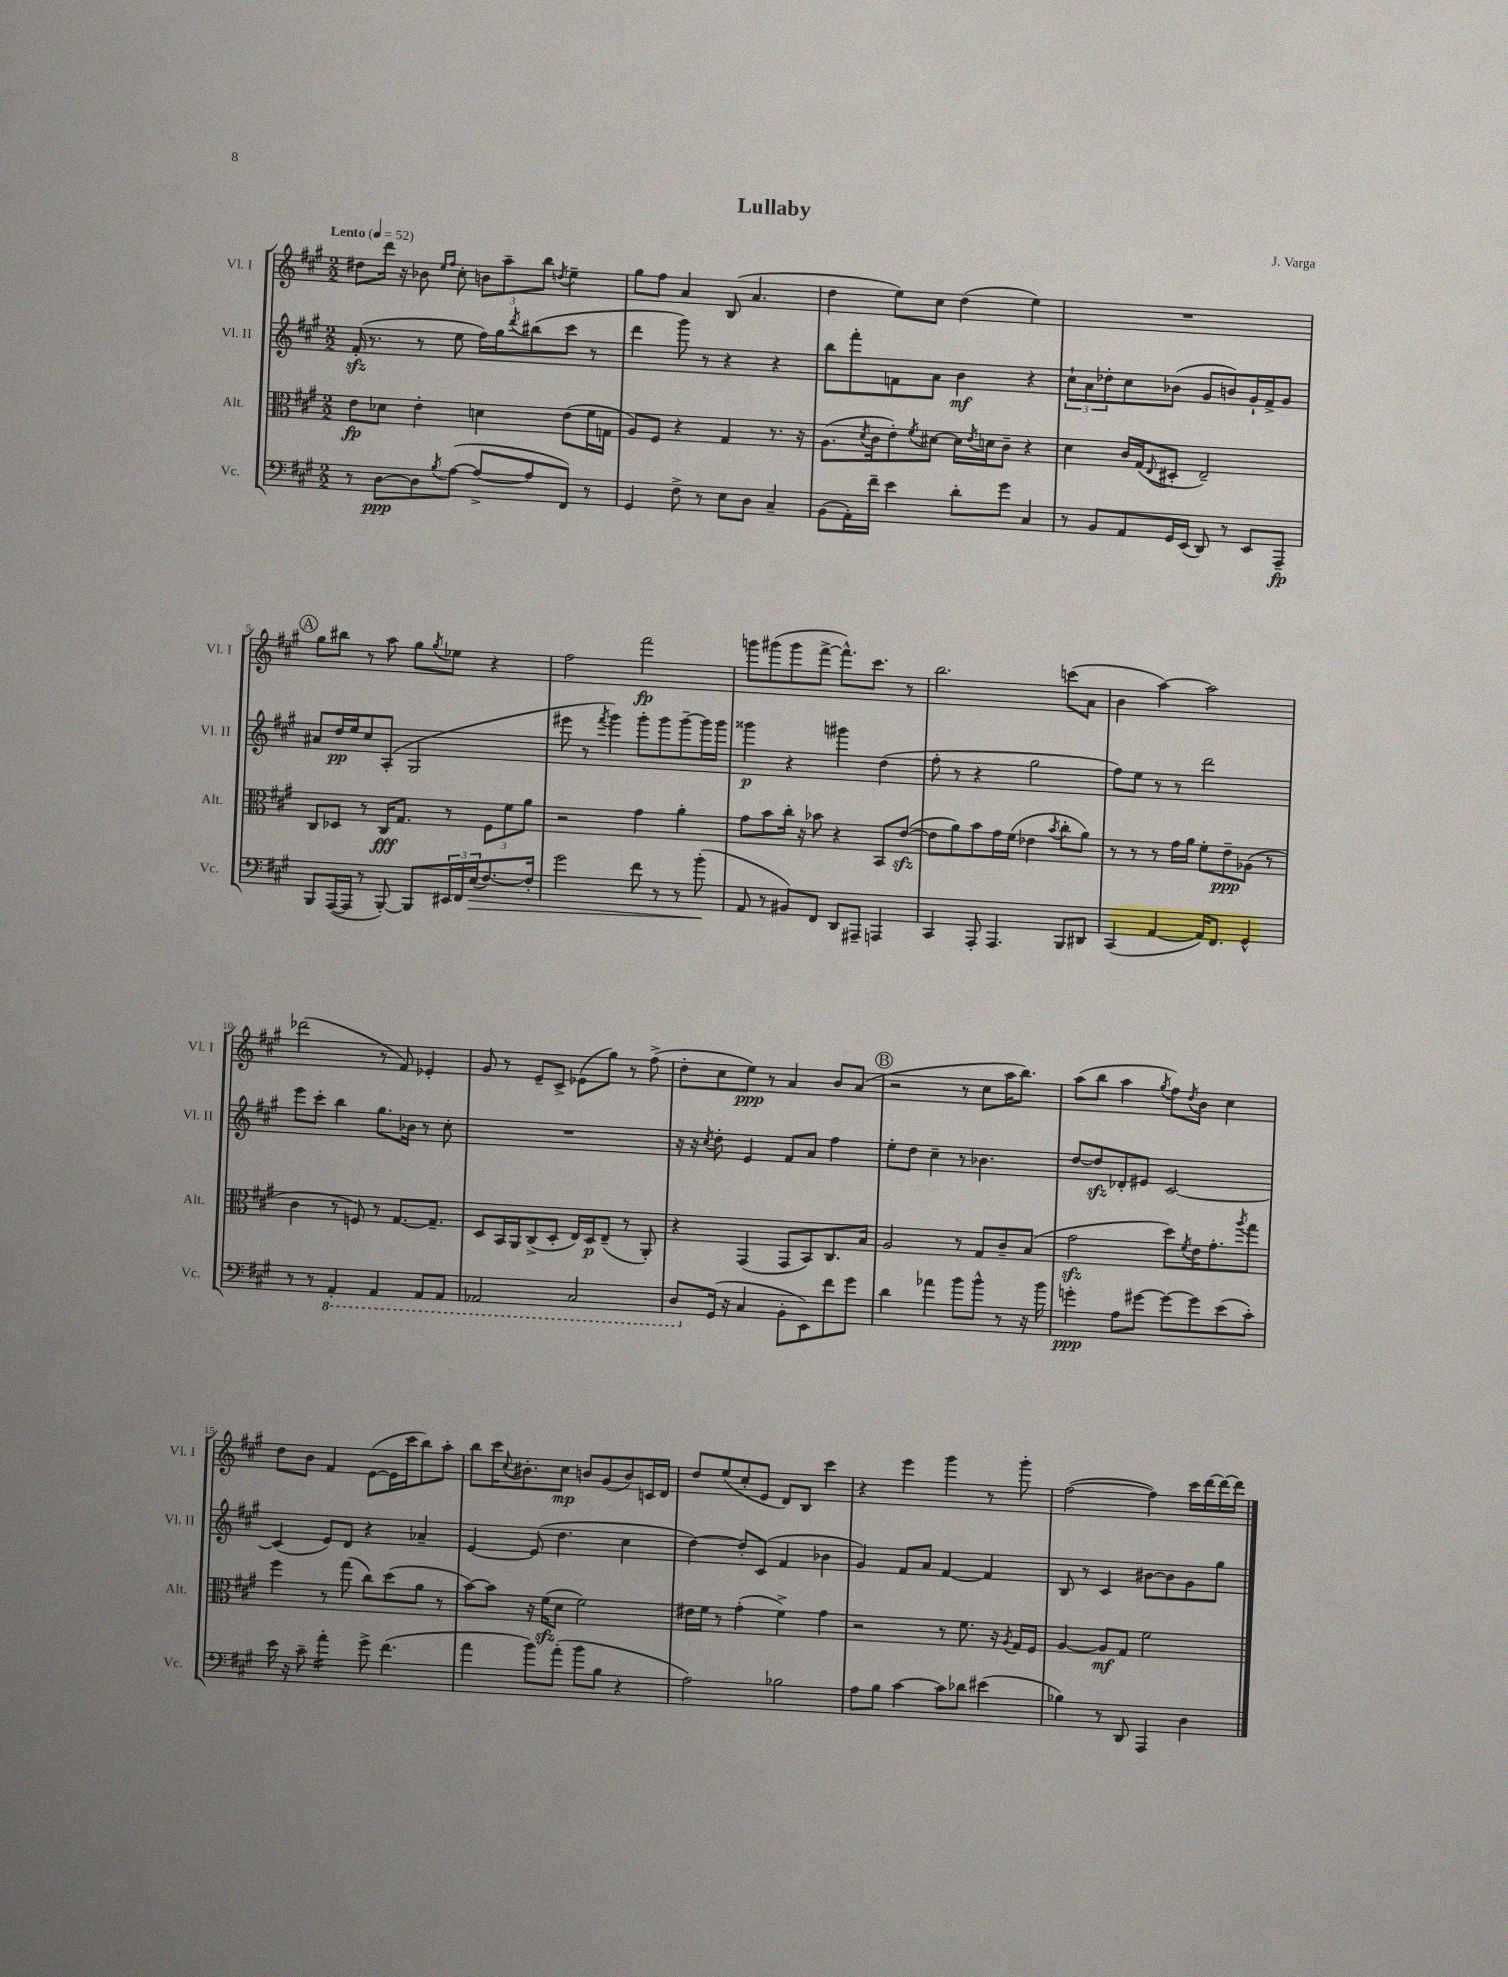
\header { title = "Lullaby" composer = "J. Varga" }
<<
\new StaffGroup <<
\new Staff = "s0" \with { instrumentName = "Vl. I" shortInstrumentName = "Vl. I" } {
    \clef treble \key a \major \numericTimeSignature \time 2/2 \tempo "Lento" 4 = 52
    dis''8 d'''16 r16 bes'8 \grace { e''16 fis''16 } cis''8-. \tuplet 3/2 { b'8 a''8-- b''8 } \acciaccatura { d''8 } e''4-- |
    gis''8 fis''8 a'4 b8( a'4. |
    d''4 e''8) cis''8 d''4( e''4) |
    R1 |
    \mark \markup { \circle "A" } gis''8 bis''8 r8 a''8 gis''8 \acciaccatura { gis''8 } ees''8 r4 |
    fis''2 fis'''2\fp |
    g'''8 gis'''8( gis'''8 fis'''8~-> fis'''8.-^) cis'''8. r8 |
    b''2. c'''8( a'8 |
    b'4 a''4~) a''2 |
    des'''2( r8 fis'8) ees'4-. |
    gis'8 r8 e'8-- cis'8-> ees'8( gis''8) r8 fis''8->( |
    d''8-. cis''8 e''8\ppp) r8 a'4 b'8 a'8( |
    \mark \markup { \circle "B" } r2 r8 cis''8 a''16 b''8.) |
    a''8( b''8 a''4 \acciaccatura { gis''8 } fis''8) \acciaccatura { d''8 } b'8 cis''4 |
    d''8 b'8 fis'4 e'8~( e'16 cis'''16 b''8) a''8-. |
    b''8 cis'''16 \appoggiatura { cis''8 } bis'8.-. cis''8\mp b'8 gis'8( b'8) c'16 d'16 |
    d''8 e''8( cis''8-. e'8 d'8) b8 cis'''4 |
    r4 e'''4 gis'''4 r8 gis'''8-. |
    fis''2~( fis''4) cis'''16 d'''16~ d'''16~ d'''16 \bar "|." |
}
\new Staff = "s1" \with { instrumentName = "Vl. II" shortInstrumentName = "Vl. II" } {
    \clef treble \key a \major \numericTimeSignature \time 2/2
    fis'16-.\sfz( r8. r8 e''8 fis''16) gis''16 \acciaccatura { d'''8 } bis''8( cis'''8 r8 |
    d'''4 gis'''8) r8 r4 r4 |
    b''8 fis'''8-. f'8 a'8 b'4\mf r4 |
    \tuplet 3/2 { cis''8-! a'8 des''8-. } cis''8 bes'8( gis'8 b'8) gis'16-! fis'16-> gis'8 |
    \mark \markup { \circle "A" } ais'8 d''16\pp e''16 cis''8 a8-.( gis2 |
    eis'''8 r8 \acciaccatura { fis'''8 } gis'''4) gis'''8-. gis'''8 gis'''8~-- gis'''16 gis'''16 |
    gisis'''4\p r4 gis'''4 d''4( |
    fis''8-. r8 r4 gis''2 |
    fis''8) e''8 r8 r8 d'''2 |
    e'''8 cis'''8-. b''4 gis''8. bes'16 r8 cis''8-. |
    R1 |
    r16 r16 \acciaccatura { cis''8 } d''8-. e'4 fis'8 a'8 fis''4 |
    \mark \markup { \circle "B" } e''8-. d''8 cis''4-- r8 bes'4. |
    d''8~ d''8\sfz des'8-. eis'8 cis'2~ |
    cis'4( e'8) d'8 r4 aes'4-- |
    e'4~ e'8( d''4. cis''4 |
    d''4~) d''8-. cis'8( fis'4 bes'4 |
    gis'4) fis'8 a'8 fis'4~ fis'4 |
    b8 r8 cis'4 bis'8~ bis'8 gis'8 gis''8 \bar "|." |
}
\new Staff = "s2" \with { instrumentName = "Alt." shortInstrumentName = "Alt." } {
    \clef alto \key a \major \numericTimeSignature \time 2/2
    e'8\fp des'8 e'4-. d'4 e'8( fis'16 g16 |
    a8) fis8 r4 gis4 r8. r16 |
    a8.( \acciaccatura { d'8 } cis'16 e'8-.) \acciaccatura { fis'8 } dis'8~ dis'16 \acciaccatura { e'8 } d'16 cis'8-- r4 |
    d'4 cis'16 gis16( \appoggiatura { e8 } dis8-. e2--) |
    \mark \markup { \circle "A" } cis8 des8 r8 cis16\fff gis8. r8 \tuplet 3/2 { fis8 fis'8 a'8 } |
    r2 gis'4 a'4-. |
    gis'8 b'8 cis''16-. r16 bes'8 r4 b,8 e'8~\sfz( |
    e'8 a'8) b'8 gis'16 fis'16( ees'4 \acciaccatura { b'8 } cis''8-. a'8) |
    r8 r8 r8 gis'16 a'16 fis'8-. e'8--\ppp aes8( r8 |
    cis'4 r8 f8) r8 gis8.~ gis8.-- |
    d8 b,16 a,16 cis8->( d8-. e16) d16\p e8--( r8 a,8-.) |
    r4 gis,4( gis,8 b,8) cis8. b16 |
    \mark \markup { \circle "B" } a2 r8 gis8 cis'8-- b8( |
    gis'2\sfz d''8) \acciaccatura { fis'8 } e'16 gis'8.-. \acciaccatura { a''8 } gis''8 |
    fis''4 r8 gis''8( cis''8) d''8( a'8 r8 |
    b'8~) b'8 r16 fis'16\sfz( d'8 fis'2) |
    eis'16 fis'16 r8 gis'4-.( fis'4->) gis'4 |
    r2 r8 fis'8. r16 \acciaccatura { a8 } gis16 fis16 |
    a4~ a8\mf gis8 fis'2 \bar "|." |
}
\new Staff = "s3" \with { instrumentName = "Vc." shortInstrumentName = "Vc." } {
    \clef bass \key a \major \numericTimeSignature \time 2/2
    r8 d8~\ppp d8 \acciaccatura { b8 } a8~( a8~-> a8 fis,8) r8 |
    gis,4 fis8-> r8 e8 d8 cis4-- |
    b,8( a,16-.) fis'16-- e'4 d'8-. gis'8 cis4 |
    r8 b,8 a,8 gis,16 e,16( d,8) r8 e,8 a,,8--\fp |
    \mark \markup { \circle "A" } b,,8 a,,16~( a,,16 r8 b,,8~-.) b,,8 \tuplet 3/2 { eis,16 fis,16 e16\>( } fis8.~) fis16-. |
    gis'2 fis'8 r8 r8 b'8-.\!( |
    a,8 r8 bis,8) fis,8 d,8 ais,,8-- a,,4 |
    cis,4 a,,8-. a,,4. b,,8 dis,8 |
    cis,4( a,4~ a,16) fis,8. gis,4-^ |
    r8 r8 \ottava #-1 a,,4-. a,,4 a,,8 a,,8 |
    aes,,2 cis,2 |
    d,8 \ottava #0 gis,16( r16 cis4 b,8-. e,8) fis'8 gis'8 |
    \mark \markup { \circle "B" } d'4 aes'4 b'8 b'8-^ r8 r16 b'16 |
    g'4-.\ppp a8 gis'8~ gis'8~ gis'8 e'8( cis'8-.) |
    e'16 r16 cis'8-- a'4:16-. gis'8-> fis'4.( |
    a'4 b'8) a'8-.( b'8 b8 r4 |
    a2) bes2 |
    a8 b8 cis'4~ cis'8 des'8 eis'4( |
    bes4) r8 d,8 a,,4 d4 \bar "|." |
}
>>
>>
